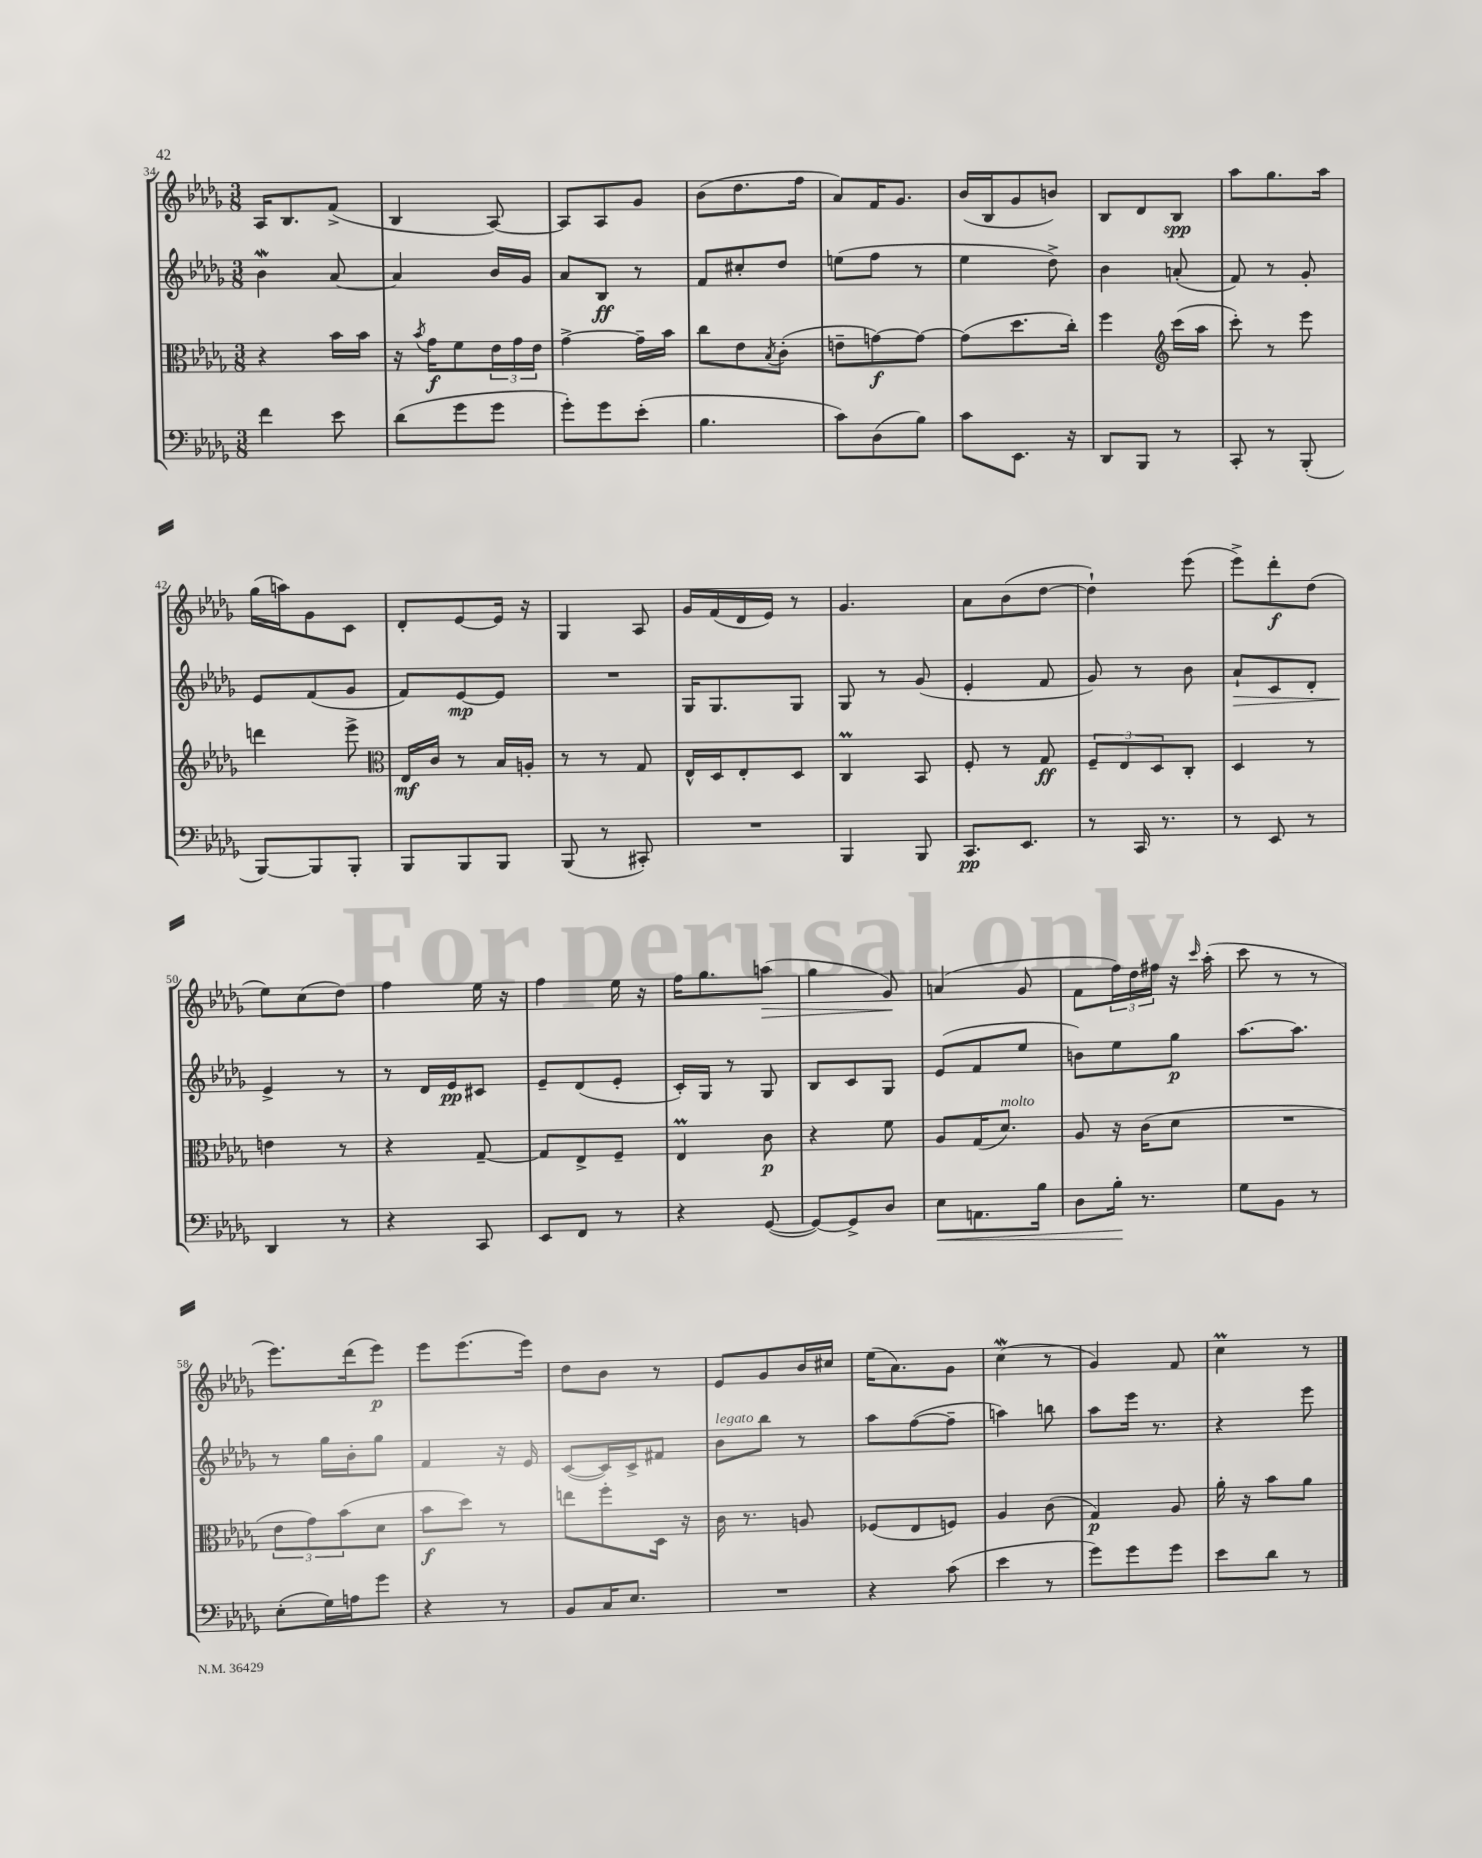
<<
\new StaffGroup <<
\new Staff = "s0" {
    \clef treble \key des \major \numericTimeSignature \time 3/8
    aes16 bes8. f'8->( |
    bes4 aes8~) |
    aes8 aes8 ges'8 |
    bes'8( des''8. f''16 |
    aes'8) f'16 ges'8. |
    bes'16( bes16 ges'8 b'8) |
    bes8 des'8 bes8\spp |
    aes''8 ges''8. aes''16 |
    ges''16( a''16) ges'8 c'8 |
    des'8-. ees'8~ ees'16 r16 |
    ges4 aes8 |
    ges'16 f'16( des'16 ees'16) r8 |
    ges'4. |
    aes'8 bes'8( des''8~ |
    des''4-!) ees'''8( |
    ees'''8->) des'''8-.\f des''8( |
    ees''8) c''8( des''8) |
    f''4 ees''16 r16 |
    f''4 ees''16 r16 |
    f''16 ges''8. a''8\>( |
    ges''4 ges'8\!) |
    a'4( ges'8 |
    f'8 \tuplet 3/2 { f''16) des''16 fis''16 } r16 \grace { c'''16 } aes''16-.( |
    c'''8 r8 r8 |
    ees'''8.) des'''16( ees'''8\p) |
    ees'''8 ees'''8.( ees'''16) |
    des''8 bes'8 r8 |
    ees'8 ges'8 bes'16 cis''16 |
    ees''16( aes'8.) ges'8 |
    c''4\mordent( r8 |
    ges'4) f'8 |
    c''4\prall r8 \bar "|." |
}
\new Staff = "s1" {
    \clef treble \key des \major \numericTimeSignature \time 3/8
    bes'4\mordent aes'8~ |
    aes'4 bes'16 ges'16 |
    aes'8 bes8\ff r8 |
    f'8 cis''8-. des''8 |
    e''8( f''8 r8 |
    ees''4 des''8->) |
    bes'4 a'8-.( |
    f'8) r8 ges'8-. |
    ees'8 f'8( ges'8 |
    f'8) ees'8~\mp ees'8 |
    R4. |
    ges16 ges8. ges8 |
    ges8 r8 ges'8( |
    ees'4-. f'8 |
    ges'8) r8 bes'8 |
    aes'8-!\> c'8 des'8-. |
    ees'4->\! r8 |
    r8 des'16 ees'16\pp cis'8 |
    ees'8-- des'8( ees'8-. |
    c'16-.) ges16 r8 ges8 |
    bes8 c'8 ges8 |
    ees'8( f'8 ees''8 |
    b'8) ees''8 ges''8\p |
    aes''8.~ aes''8. |
    r8 ges''16 bes'16-. ges''8 |
    f'4 r16 ees'16 |
    c'8~( c'16) c'16-> fis'8 |
    bes'8^\markup { \italic "legato" } bes''8 r8 |
    aes''8 f''8~( f''8-- |
    a''4) b''8 |
    aes''8 ees'''16 r8. |
    r4 ees'''8 \bar "|." |
}
\new Staff = "s2" {
    \clef alto \key des \major \numericTimeSignature \time 3/8
    r4 bes'16 bes'16 |
    r16 \acciaccatura { bes'8 } ges'16\f f'8 \tuplet 3/2 { ees'16 ges'16 ees'16 } |
    ges'4~-> ges'16-- bes'16 |
    c''8 ees'8 \acciaccatura { bes8 } c'8-.( |
    e'8-- g'8~\f) g'8~ |
    g'8( des''8. c''16-.) |
    f''4 \clef treble c'''16( aes''16 |
    c'''8-.) r8 ees'''8 |
    d'''4 ees'''8-> |
    \clef alto ees16\mf c'16 r8 bes16 a16-. |
    r8 r8 ges8 |
    ees16-^ des16 ees8-. des8 |
    c4\prall bes,8 |
    f8-. r8 ges8\ff |
    \tuplet 3/2 { f8-- ees8 des8 } c8-. |
    des4 r8 |
    e'4 r8 |
    r4 ges8~-- |
    ges8 ees8-> f8-- |
    ees4\prall c'8\p |
    r4 f'8 |
    aes8 ges16( des'8.^\markup { \italic "molto" }) |
    aes8 r16 c'16( des'8 |
    R4. |
    \tuplet 3/2 { ees'8 ges'8) bes'8( } des'8 |
    bes'8\f des''8) r8 |
    e''8 f''8-. des16 r16 |
    c'16 r8. a8 |
    fes8( ees8 f8) |
    aes4 c'8( |
    ges4\p) aes8 |
    aes'16-. r16 bes'8 aes'8 \bar "|." |
}
\new Staff = "s3" {
    \clef bass \key des \major \numericTimeSignature \time 3/8
    f'4 ees'8 |
    des'8( ges'8 ges'8 |
    ges'8-.) ges'8 ees'8-.( |
    bes4. |
    c'8) des8( bes8) |
    c'8 ees,8. r16 |
    des,8 bes,,8 r8 |
    c,8-. r8 bes,,8-.( |
    bes,,8~) bes,,8 bes,,8-. |
    bes,,8 bes,,8 bes,,8 |
    bes,,8( r8 cis,8-.) |
    R4. |
    bes,,4 bes,,8 |
    c,8.\pp ees,8. |
    r8 c,16 r8. |
    r8 ees,8 r8 |
    des,4 r8 |
    r4 c,8 |
    ees,8 f,8 r8 |
    r4 ges,8~( |
    ges,8~) ges,8-> des8 |
    ees8\< a,8. bes16 |
    des8 bes16-.\! r8. |
    ges8 bes,8 r8 |
    ees8-.( ges16) a16 ges'8 |
    r4 r8 |
    bes,8 c16 ees8. |
    R4. |
    r4 c'8( |
    ees'4 r8 |
    ges'8) ges'8 ges'8 |
    ees'8 des'8 r8 \bar "|." |
}
>>
>>
\layout { \context { \Score currentBarNumber = #34 } }
